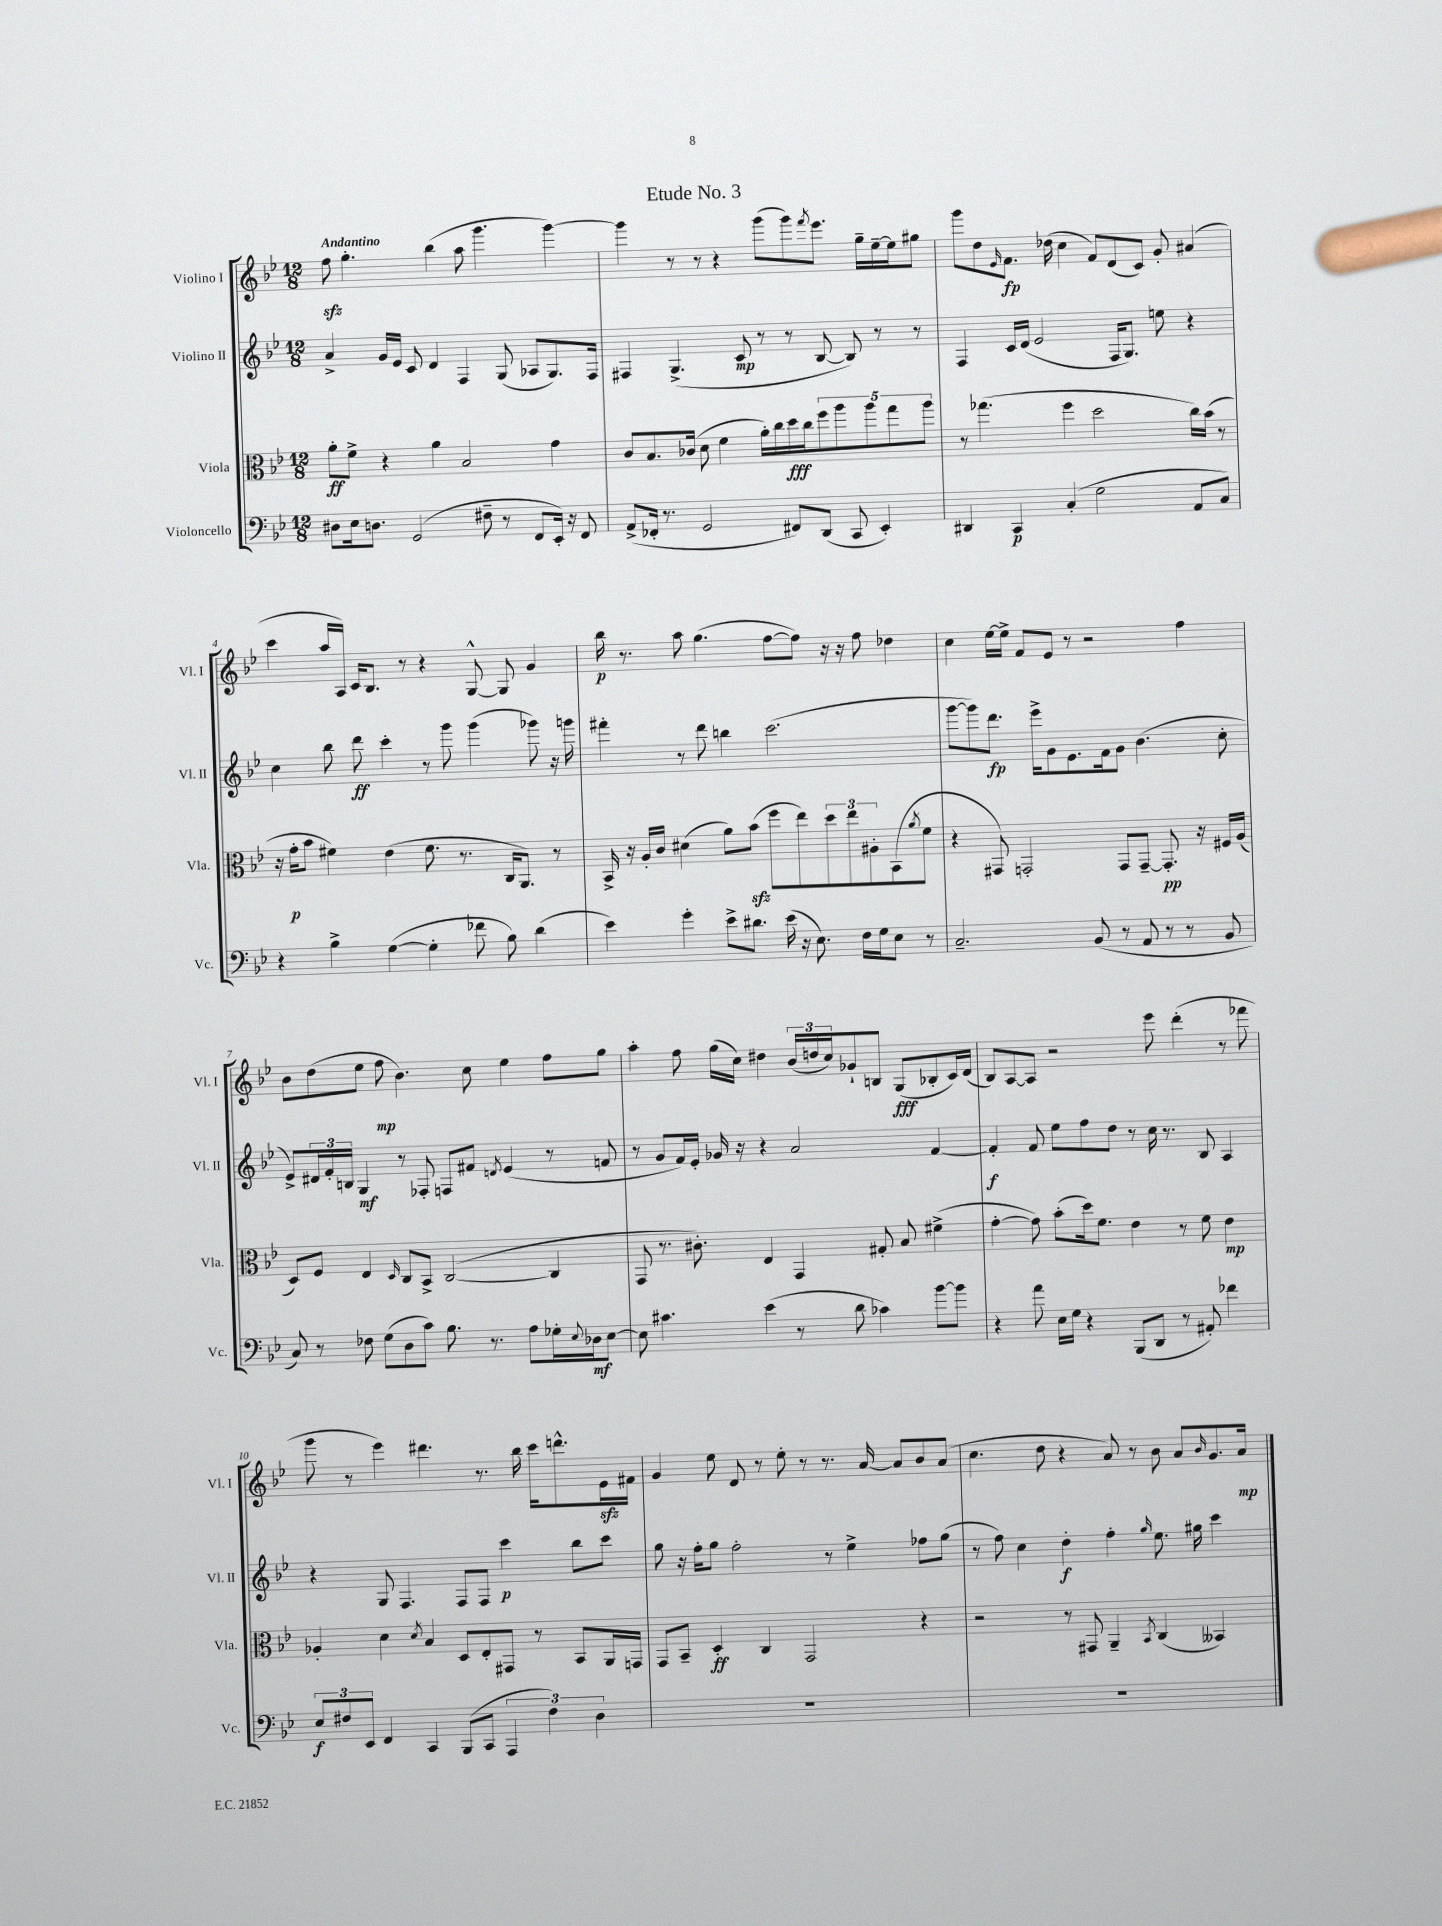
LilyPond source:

\header { title = "Etude No. 3" }
<<
\new StaffGroup <<
\new Staff = "s0" \with { instrumentName = "Violino I" shortInstrumentName = "Vl. I" } {
    \clef treble \key bes \major \numericTimeSignature \time 12/8 \tempo "Andantino"
    f''8\sfz g''4.-. bes''4( a''8 g'''4. g'''4~) |
    g'''4 r8 r8 r4 g'''8( g'''8) \acciaccatura { f'''8 } ees'''8. g''16-- ees''16~-- ees''16 gis''8 |
    g'''8 d''8 \grace { ees'16 } f'8.\fp des''16( c''4 f'8) d'8( c'8) g'8-. ais'4( |
    c'''4 a''16 a16) c'16 bes8. r8 r4 g8~-^ g8 g'4 |
    bes''16\p r8. a''8 g''4.( f''8~ f''8) r16 r16 f''8 des''4 |
    c''4 ees''16~ ees''16-> f'8 ees'8 r8 r2 f''4 |
    bes'8 d''8( ees''8 f''8\mp bes'4.) c''8 ees''4 f''8 g''8 |
    a''4-. f''8 g''16( c''16) dis''4 \tuplet 3/2 { bes'16( d''16 c''16) } ges'8-! b8 g8\fff( bes8-. c'16) d'16( |
    bes8) a8~ a8 r2 ees'''8 d'''4-.( r8 fes'''8 |
    g'''8 r8 ees'''4) dis'''4. r8. bes''16 c'''16 d'''8.-^ ees'16\sfz fis'16 |
    g'4 ees''8 d'8 r8 ees''8-. r8 r8. a'16~ a'8 bes'8 a'8( |
    c''4. d''8 r4 a'8) r8 bes'8 a'8 \grace { bes'16 } g'8. a'16\mp \bar "|." |
}
\new Staff = "s1" \with { instrumentName = "Violino II" shortInstrumentName = "Vl. II" } {
    \clef treble \key bes \major \numericTimeSignature \time 12/8
    a'4-> g'16 ees'16 c'8 d'4 f4 g8( aes8 g8.) f16 |
    fis4 g4.->( c'8\mp r8 r8 bes8~ bes8) r8 r8 |
    f4 c'16 d'16( ees'2 f16 g8.) e''8 r4 |
    c''4 bes''8 d'''8\ff c'''4-. r8 g'''8 g'''4( ges'''8) r16 g'''16 |
    fis'''4-. r8 d'''8 b''4 c'''2.( |
    g'''8~ g'''8) d'''8.\fp ees'''16-> g'8 ees'8. f'16 g'8 bes'4.( c''8-. |
    ees'8->) \tuplet 3/2 { dis'16 f'16-. b16 } g4\mf r8 fes8-. f8 fis'8 \acciaccatura { d'8 } ees'4( r8 f'8 |
    r8 g'8 f'16) ees'16-. ges'16 r16 r4 a'2 f'4~ |
    f'4-.\f f'8 ees''8 f''8 d''8 r8 c''16 r8. bes8 a4 |
    r4 g8 f4. f8 f8 c'''4\p bes''8 c'''8 |
    g''8 r16 f''16-. g''8 f''2-. r8 ees''4-> fes''8 g''8( |
    r8 f''8) c''4 d''4-.\f f''4-. \grace { g''16 } ees''8. gis''16 c'''4 \bar "|." |
}
\new Staff = "s2" \with { instrumentName = "Viola" shortInstrumentName = "Vla." } {
    \clef alto \key bes \major \numericTimeSignature \time 12/8
    a'8-.\ff f'8-> r4 a'4 bes2 g'4 |
    c'8 bes8. ces'16( d'8 f'4 a'16-.) c''16 d''16\fff c''16 \tuplet 5/4 { f''8 a''8 a''8 g''8 a''8 } |
    r8 ges''4.( f''4 d''2 c''16) bes'16( r8 |
    r16 g'16-.\p bes'8 fis'4) ees'4( fis'8. r8. c16 a,8.) r8 |
    bes,16-> r16 a16-. c'16 dis'4( a'8) bes'8\sfz( f''8 ees''8) \tuplet 3/2 { d''8 ees''8 ais8-. } bes,8( \acciaccatura { a'8 } f'8 |
    r4 gis,8) g,2-. g,8 g,8~-- g,8.-.\pp r16 fis16 a16( |
    d8) f8 ees4 \grace { d16 } c8 bes,8-> c2~( c4 |
    g,8 r8. cis'8.-.) ees4 g,4 gis8-. bes8 fis'4->( |
    g'4~-. g'8) bes'8-.( d''16) f'8. ees'4 r8 f'8 ees'4\mp |
    aes4-. d'4 \acciaccatura { d'8 } bes4 d8 ees8-. gis,8 r8 bes,8 a,16 g,16 |
    g,8 bes,8-- d4-.\ff c4 g,2 r4 |
    r2 r8 gis,8 a,4-- \acciaccatura { bes,8 } c4( beses,4) \bar "|." |
}
\new Staff = "s3" \with { instrumentName = "Violoncello" shortInstrumentName = "Vc." } {
    \clef bass \key bes \major \numericTimeSignature \time 12/8
    dis8 ees16 d8. g,2( fis8-- r8 f,8 ees,16-.) r16 f,8 |
    a,8->( fes,16-. r8. g,2 fis,8) d,8( c,8 ees,4-.) |
    dis,4 c,4\p c4-.( g2 a,8 c8) |
    r4 bes4-> g4~( g4-. fes'8 bes8) d'4( |
    ees'4) g'4-. ees'8-> dis'8. ees'16( r16 ees8.) f16 g16 ees8 r8 |
    c2.-- bes,8( r8 a,8 r8 r8 bes,8 |
    c8) r8 fes8 g8( d8 c'8) bes8. r8. a8 ges16-. \appoggiatura { ees8 } des16\mf ees8~ |
    ees8 cis'4. ees'4( r8 d'8 ces'4) bes'8~ bes'8 |
    r4 a'8 ees16 g16 r4 bes,,8( d,8 r8 ais,8-.) fes'4 |
    \tuplet 3/2 { ees8\f fis8 ees,8 } f,4 c,4 bes,,8( c,8 \tuplet 3/2 { a,,4 fis4) d4 } |
    R1. |
    R1. \bar "|." |
}
>>
>>
